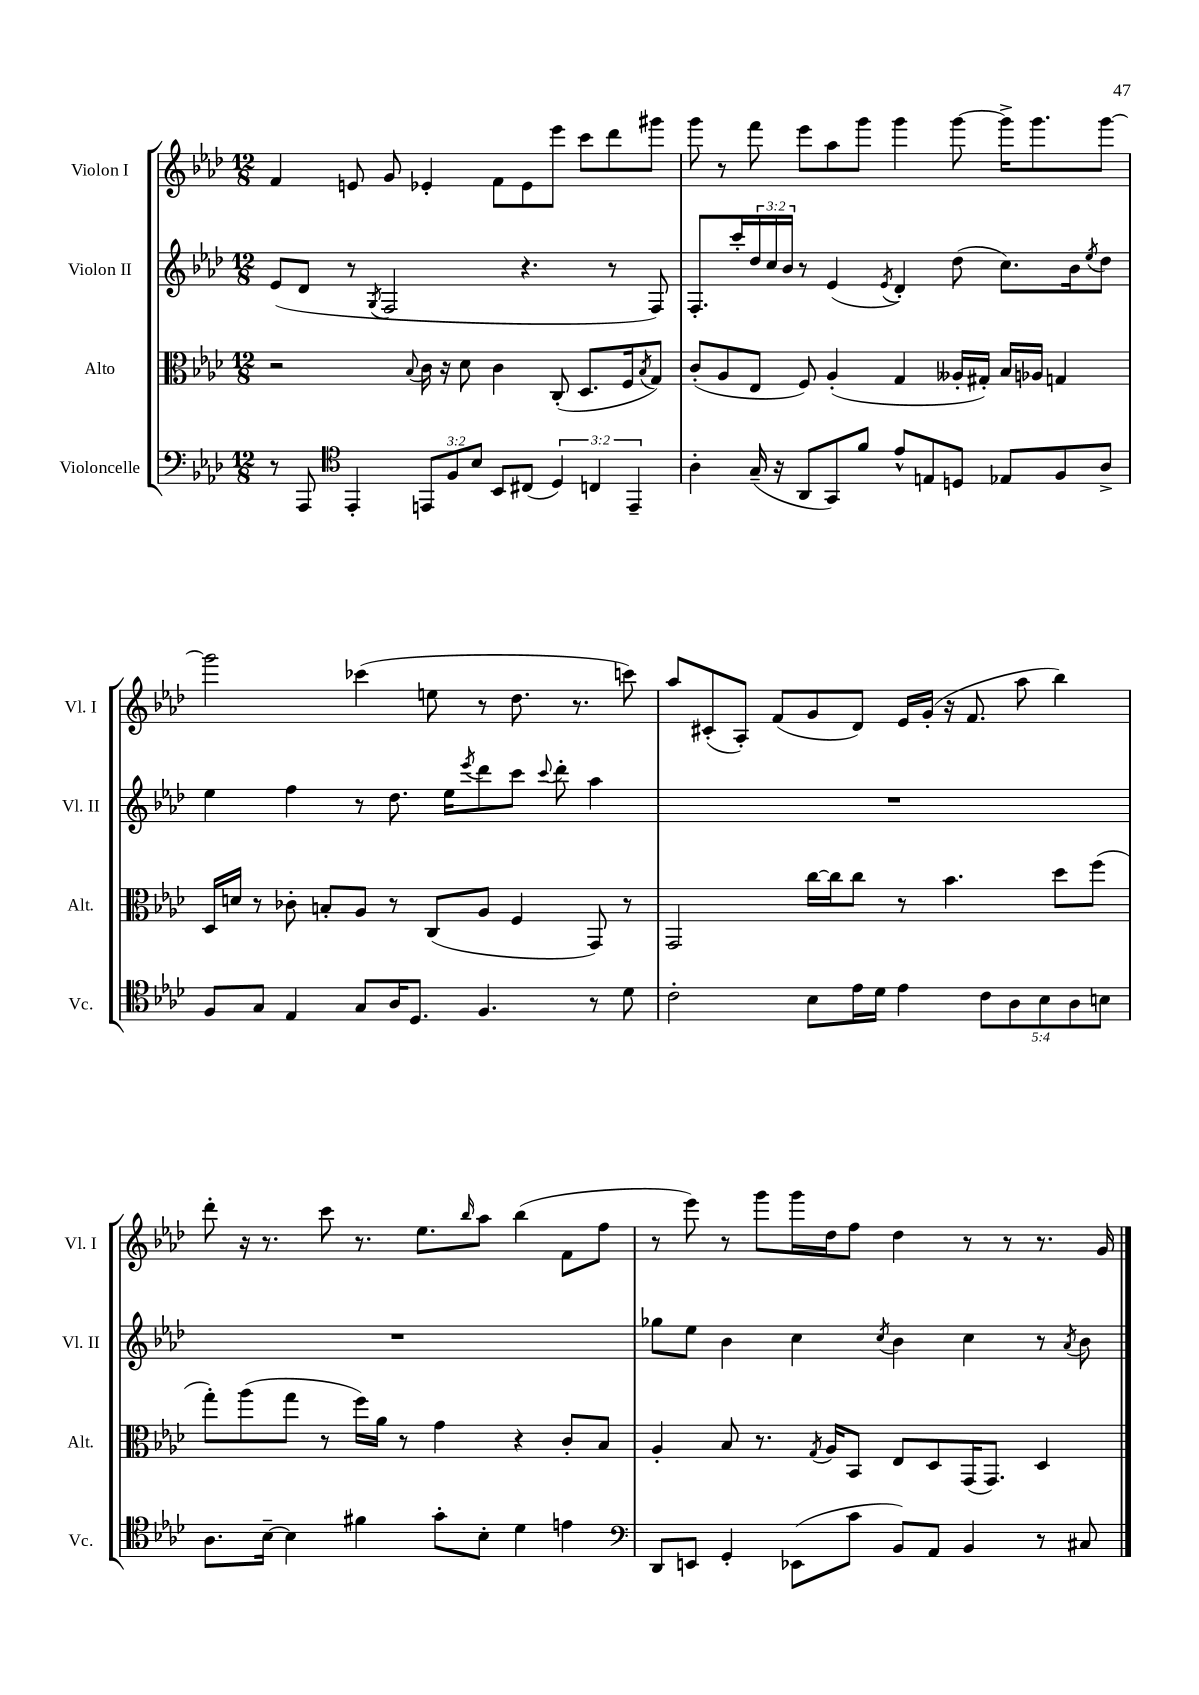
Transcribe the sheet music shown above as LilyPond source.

<<
\new StaffGroup <<
\new Staff = "s0" \with { instrumentName = "Violon I" shortInstrumentName = "Vl. I" } {
    \clef treble \key aes \major \numericTimeSignature \time 12/8
    f'4 e'8 g'8 ees'4-. f'8 ees'8 ees'''8 c'''8 des'''8 gis'''8 |
    g'''8 r8 f'''8 ees'''8 aes''8 g'''8 g'''4 g'''8~ g'''16-> g'''8. g'''8~ |
    g'''2 ces'''4( e''8 r8 des''8. r8. c'''8) |
    aes''8 cis'8-.( aes8-.) f'8( g'8 des'8) ees'16 g'16-.( r16 f'8. aes''8 bes''4) |
    des'''8-. r16 r8. c'''8 r8. ees''8. \grace { bes''16 } aes''8 bes''4( f'8 f''8 |
    r8 ees'''8) r8 g'''8 g'''16 des''16 f''8 des''4 r8 r8 r8. g'16 \bar "|." |
}
\new Staff = "s1" \with { instrumentName = "Violon II" shortInstrumentName = "Vl. II" } {
    \clef treble \key aes \major \numericTimeSignature \time 12/8 \override Staff.TupletNumber.text = #tuplet-number::calc-fraction-text
    ees'8( des'8 r8 \acciaccatura { g8 } f2 r4. r8 f8) |
    f8.-. c'''16-. \tuplet 3/2 { des''16 c''16 bes'16 } r8 ees'4( \acciaccatura { ees'8 } des'4-.) des''8( c''8.) bes'16 \acciaccatura { ees''8 } des''8 |
    ees''4 f''4 r8 des''8. ees''16 \acciaccatura { ees'''8 } des'''8 c'''8 \appoggiatura { c'''8 } des'''8-. aes''4 |
    R1. |
    R1. |
    ges''8 ees''8 bes'4 c''4 \acciaccatura { c''8 } bes'4 c''4 r8 \acciaccatura { aes'8 } bes'8 \bar "|." |
}
\new Staff = "s2" \with { instrumentName = "Alto" shortInstrumentName = "Alt." } {
    \clef alto \key aes \major \numericTimeSignature \time 12/8
    r2 \appoggiatura { bes8 } c'16 r16 des'8 c'4 c8-.( des8. f16 \acciaccatura { bes8 } g8) |
    c'8-.( aes8 ees8 f8) aes4-.( g4 aeses16-. gis16-.) bes16 aes16 g4 |
    des16 d'16 r8 ces'8-. b8-. aes8 r8 c8( aes8 f4 g,8) r8 |
    g,2 c''16~ c''16 c''8 r8 bes'4. des''8 f''8( |
    g''8-.) aes''8( g''8 r8 f''16) aes'16 r8 g'4 r4 c'8-. bes8 |
    aes4-. bes8 r8. \acciaccatura { g8 } aes16 bes,8 ees8 des8 g,16( g,8.) des4 \bar "|." |
}
\new Staff = "s3" \with { instrumentName = "Violoncelle" shortInstrumentName = "Vc." } {
    \clef bass \key aes \major \numericTimeSignature \time 12/8 \override Staff.TupletNumber.text = #tuplet-number::calc-fraction-text
    r8 aes,,8 \clef tenor ees,4-. \tuplet 3/2 { e,8 f8 bes8 } bes,8 cis8( \tuplet 3/2 { des4) c4 e,4-- } |
    aes4-. g16--( r16 aes,8 g,8) f'8 ees'8-^ e8 d8 ees8 f8 aes8-> |
    f8 g8 ees4 g8 aes16 des8. f4. r8 des'8 |
    c'2-. bes8 ees'16 des'16 ees'4 \tuplet 5/4 { c'8 aes8 bes8 aes8 b8 } |
    aes8. bes16~-- bes4 fis'4 g'8-. bes8-. des'4 e'4 |
    \clef bass des,8 e,8 g,4-. ees,8( c'8 bes,8) aes,8 bes,4 r8 cis8 \bar "|." |
}
>>
>>
\layout { \context { \Score \remove "Bar_number_engraver" } }
